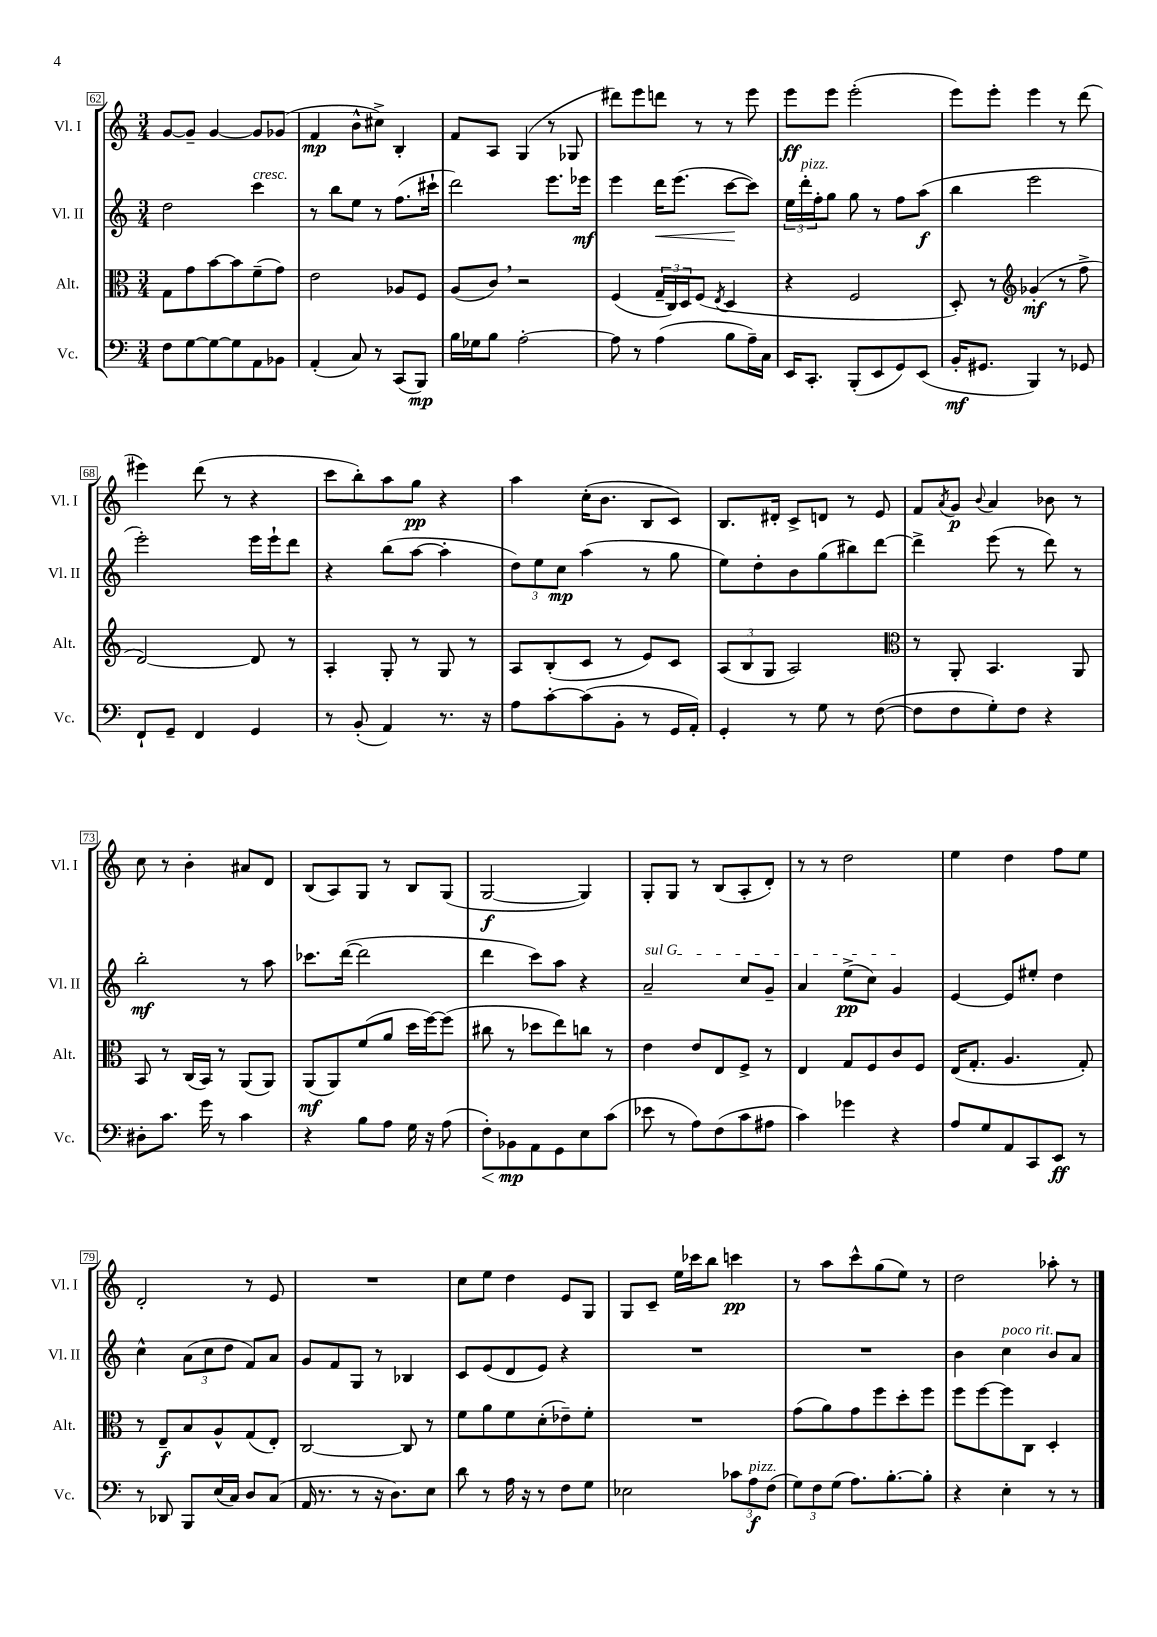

**kern	**kern	**kern	**kern
*staff4	*staff3	*staff2	*staff1
*clefF4	*clefC3	*clefG2	*clefG2
*k[]	*k[]	*k[]	*k[]
*M3/4	*M3/4	*M3/4	*M3/4
8F	8G	2dd	[8g
[8G	8g	.	8g~]
8G_	[8b	.	[4g
8G]	8b]	.	.
8AA	(8f~	4ccc	8g]
8BB-	8g)	.	(8g-
=	=	=	=
(4AA'	2e	8r	4f
.	.	8bb	.
8C)	.	8ee	8b^^
8r	.	8r	8cc#^)
(8CC	8A-	(8.ff	4B'
8BBB)	8F	.	.
.	.	16ccc#`	.
=	=	=	=
16B	(8A	2ddd)	8f
16G-	.	.	.
8B	8c)	.	8A
[2A'	2r	.	(4G
.	.	8.eee	8r
.	.	.	8G-
.	.	16eee-	.
=	=	=	=
8A]	(4F	4eee	8ddd#)
8r	.	.	8eee
(4A	24G~	16ddd	8ddd
.	24C)	.	.
.	.	(8.eee	.
.	24D	.	.
.	(8F	.	8r
.	8qE	.	.
8B	4D	[8ccc	8r
16A~)	.	8ccc])	8eee
16C	.	.	.
=	=	=	=
16EE	4r	24ee	8eee
.	.	24ddd'	.
8.CC'	.	.	.
.	.	24ff'	.
.	.	8gg	8eee
(8BBB'	2F	8gg	(2eee'
8EE	.	8r	.
8GG)	.	8ff	.
(8EE	.	(8aa	.
=	=	=	=
16BB'	8D')	4bb	8eee)
8.GG#	.	.	.
.	8r	.	8eee'
*	*clefG2	*	*
4BBB)	(4g-'	2eee	4eee
8r	8r	.	8r
8GG-	8ff^	.	(8ddd
=	=	=	=
8FF`	[2d)	2eee')	4eee#)
8GG~	.	.	.
4FF	.	.	(8ddd
.	.	.	8r
4GG	8d]	16eee	4r
.	.	16eee`	.
.	8r	8ddd	.
=	=	=	=
8r	4A'	4r	8ccc
(8BB'	.	.	8bb')
4AA)	8G'	(8bb	8aa
.	8r	[8aa	8gg
8.r	8G	4aa']	4r
.	8r	.	.
16r	.	.	.
=	=	=	=
8A	8A	12dd)	4aa
.	.	12ee	.
[8c'	(8B'	.	.
.	.	12cc	.
(8c]	8c	(4aa	(16cc'
.	.	.	8.b
8BB'	8r	.	.
8r	8e)	8r	8B
16GG	8c	8gg	8c)
16AA')	.	.	.
=	=	=	=
4GG'	(12A	8ee)	8.B
.	12B	.	.
.	.	8dd'	.
.	12G	.	.
.	.	.	16d#'
8r	2A)	8b	8c^
8G	.	(8gg	8d
8r	.	8bb#)	8r
([8F	.	[8ddd	8e
=	=	=	=
*	*clefC3	*	*
8F]	8r	4ddd^]	8f
.	.	.	8qa
8F	8AA'	.	8g
.	.	.	8qqb
8G')	4.BB	(8eee	4a
8F	.	8r	.
4r	.	8ddd)	8b-
.	8AA	8r	8r
=	=	=	=
8D#'	8BB	2bb'	8cc
8.c	8r	.	8r
.	(16C	.	4b'
16g	16BB)	.	.
8r	8r	.	.
4c	(8AA	8r	8a#
.	8AA)	8aa	8d
=	=	=	=
4r	(8AA	8.ccc-	(8B
.	8AA)	.	8A)
.	.	([16ddd	.
8B	(8f	2ddd]	8G
8A	8a	.	8r
16G	16dd	.	8B
16r	[16ff)	.	.
(8A	(8ff]	.	(8G
=	=	=	=
8F')	8cc#	4ddd	[2G
8BB-	8r	.	.
8AA	8dd-	8ccc)	.
8GG	8ee)	8aa	.
8E	8cc	4r	4G])
(8c	8r	.	.
=	=	=	=
8e-	4e	2a~	8G'
8r	.	.	8G
8A)	8e	.	8r
(8F	8E	.	(8B
8c	8F^	8cc	8A'
8A#	8r	8g~	8d')
=	=	=	=
4c)	4E	4a	8r
.	.	.	8r
4g-	8G	(8ee^	2dd
.	8F	8cc)	.
4r	8c	4g	.
.	8F	.	.
=	=	=	=
8A	(16E	[4e	4ee
.	8.G'	.	.
8G	.	.	.
8AA	4.A	8e]	4dd
8CC	.	8ee#'	.
8EE	.	4dd	8ff
8r	8G')	.	8ee
=	=	=	=
8r	8r	4cc^^	2d'
8DD-	8E~	.	.
8BBB	8B	(12a	.
.	.	12cc	.
(16E	8A^^	.	.
.	.	12dd	.
16C)	.	.	.
8D	(8G	8f)	8r
(8C	8E')	8a	8e
=	=	=	=
16AA	[2C	8g	2.r
8.r	.	.	.
.	.	8f	.
8r	.	8G	.
16r	.	8r	.
8.D)	.	.	.
.	8C]	4B-	.
8E	8r	.	.
=	=	=	=
8d	8f	8c	8cc
8r	8a	(8e	8ee
16A	8f	8d	4dd
16r	.	.	.
8r	(8d'	8e)	.
8F	8e-~)	4r	8e
8G	8f'	.	8G
=	=	=	=
2E-	2.r	2.r	8G
.	.	.	8c~
.	.	.	16ee
.	.	.	16ccc-
.	.	.	8bb
12c-	.	.	4ccc
12A	.	.	.
(12F	.	.	.
=	=	=	=
12G)	(8g	2.r	8r
12F	.	.	.
.	8a)	.	8aa
(12G	.	.	.
8.A)	8g	.	8ccc^^
.	8ff	.	(8gg
[8.B'	.	.	.
.	8dd'	.	8ee)
8B']	8ff	.	8r
=	=	=	=
4r	8ff	4b	2dd
.	[8ff	.	.
4E'	8ff]	4cc	.
.	8C	.	.
8r	4D'	8b	8aa-'
8r	.	8a	8r
==	==	==	==
*-	*-	*-	*-
